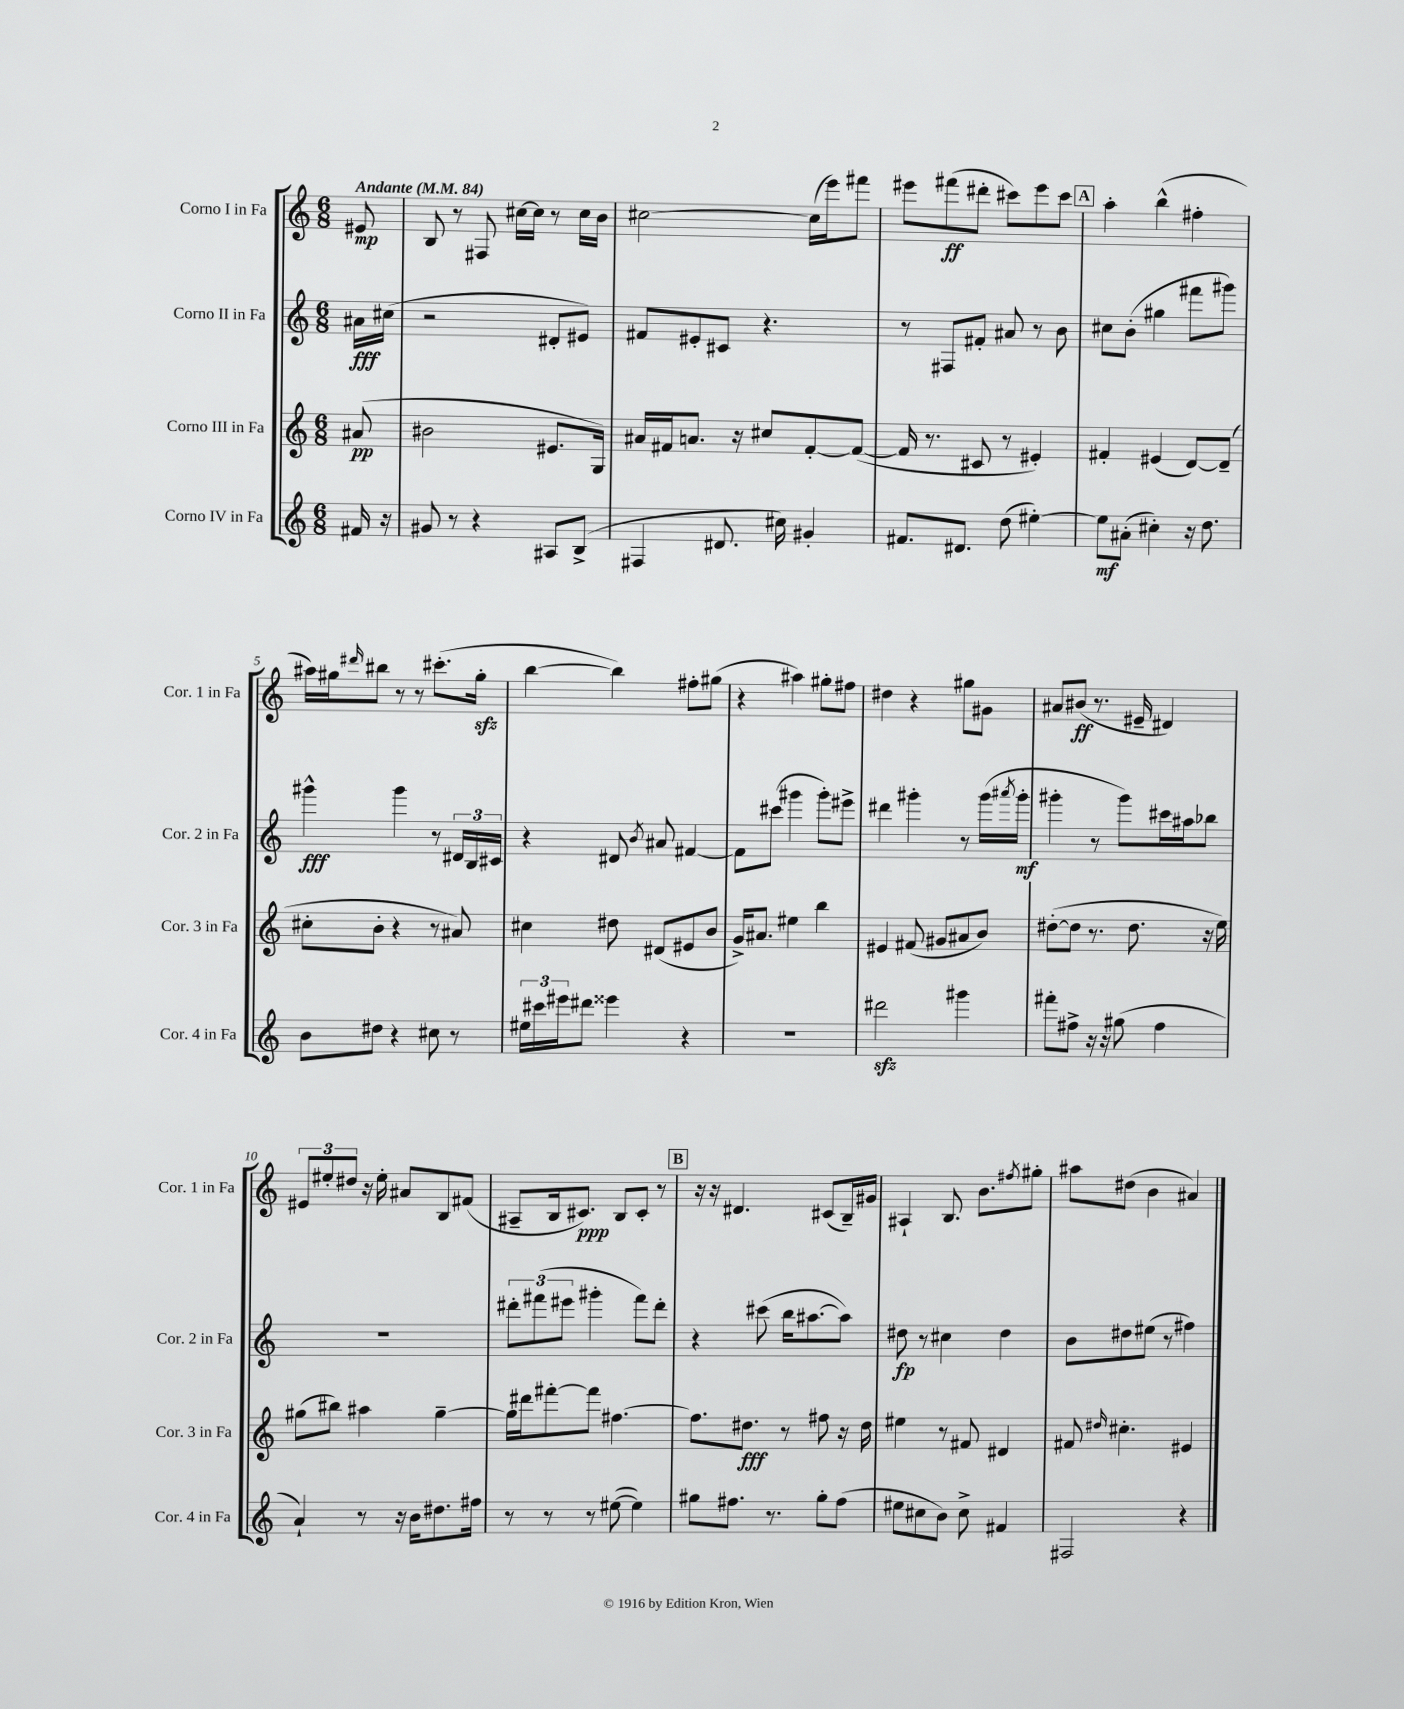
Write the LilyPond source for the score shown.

<<
\new StaffGroup <<
\new Staff = "s0" \with { instrumentName = "Corno I in Fa" shortInstrumentName = "Cor. 1 in Fa" } {
    \clef treble \key c \major \numericTimeSignature \time 6/8 \partial 8 \tempo "Andante" 4 = 84
    eis'8\mp |
    b8 r8 fis8 cis''16~ cis''16 r8 cis''16 b'16 |
    cis''2~ cis''16( e'''16) fis'''8 |
    eis'''8 fis'''8\ff( dis'''8-. cis'''8) eis'''8 cis'''8 |
    \mark \markup { \box "A" } a''4-. b''4-^( fis''4-. |
    ais''16) gis''16 \grace { dis'''16 } bis''8 r8 r8 cis'''8.-.( gis''16-.\sfz |
    b''4~ b''4) fis''8-. gis''8( |
    r4 ais''4) gis''8-. fis''8 |
    dis''4 r4 gis''8 gis'8 |
    ais'8 bis'8\ff( r8. eis'16-- dis'4) |
    \tuplet 3/2 { eis'8 eis''8-. dis''8 } r16 eis''16-. ais'8 b8 fis'8( |
    ais8-- b16 cis'8.\ppp) b8 cis'8-. r8 |
    \mark \markup { \box "B" } r16 r16 dis'4. cis'8( b16--) gis'16 |
    ais4-! b8. b'8. \acciaccatura { fis''8 } gis''8-. |
    ais''8 dis''8( b'4 ais'4) \bar "|." |
}
\new Staff = "s1" \with { instrumentName = "Corno II in Fa" shortInstrumentName = "Cor. 2 in Fa" } {
    \clef treble \key c \major \numericTimeSignature \time 6/8 \partial 8
    ais'16\fff cis''16( |
    r2 dis'8-. eis'8) |
    fis'8 eis'8-. cis'8 r4. |
    r8 fis8 fis'8-. ais'8 r8 b'8 |
    \mark \markup { \box "A" } cis''8 b'8-.( gis''4 fis'''8 gis'''8) |
    gis'''4-^\fff gis'''4 r8 \tuplet 3/2 { dis'16 b16 cis'16 } |
    r4 dis'8 \acciaccatura { b'8 } ais'8 fis'4~ |
    fis'8 cis'''8( gis'''4 gis'''8-.) eis'''8-> |
    dis'''4 gis'''4-. r8 gis'''16( \acciaccatura { ais'''8 } gis'''16-.\mf |
    gis'''4-. r8 gis'''8) cis'''16 ais''16 bes''8 |
    R2. |
    \tuplet 3/2 { dis'''8-. fis'''8( eis'''8 } gis'''4-. fis'''8) dis'''8-. |
    \mark \markup { \box "B" } r4 cis'''8( b''16 ais''8.~ ais''8) |
    dis''8\fp r8 cis''4 dis''4 |
    b'8 dis''8 eis''8( r8 fis''4) \bar "|." |
}
\new Staff = "s2" \with { instrumentName = "Corno III in Fa" shortInstrumentName = "Cor. 3 in Fa" } {
    \clef treble \key c \major \numericTimeSignature \time 6/8 \partial 8
    ais'8\pp( |
    bis'2 eis'8. g16) |
    ais'16 fis'16 a'8. r16 cis''8 fis'8~-. fis'8~( |
    fis'16 r8. cis'8 r8 eis'4-.) |
    \mark \markup { \box "A" } fis'4-. eis'4( d'8~) d'8--( |
    cis''8-. b'8-. r4 r8 ais'8) |
    cis''4 dis''8 dis'8( eis'8 b'8 |
    g'16->) ais'8. eis''4 b''4 |
    eis'4 fis'8( gis'8 ais'8 b'8) |
    dis''8~-.( dis''8 r8. dis''8. r16 e''16) |
    gis''8( bis''8) ais''4 gis''4~-- |
    gis''16 dis'''16 fis'''8~-. fis'''8 fis''4.~ |
    \mark \markup { \box "B" } fis''8. dis''8.\fff r8 fis''8 r16 dis''16 |
    eis''4 r8 fis'8 dis'4 |
    fis'8 \grace { dis''16 } cis''4.-. eis'4 \bar "|." |
}
\new Staff = "s3" \with { instrumentName = "Corno IV in Fa" shortInstrumentName = "Cor. 4 in Fa" } {
    \clef treble \key c \major \numericTimeSignature \time 6/8 \partial 8
    fis'16 r16 |
    gis'8 r8 r4 ais8 b8->( |
    fis4 dis'8. cis''16) gis'4-. |
    fis'8. dis'8. d''8( eis''4~-.) |
    \mark \markup { \box "A" } eis''8\mf ais'8-.( cis''4-.) r16 d''8. |
    b'8 dis''8 r4 cis''8 r8 |
    \tuplet 3/2 { eis''16 cis'''16 eis'''16 } dis'''8 eisis'''4 r4 |
    R2. |
    dis'''2\sfz gis'''4 |
    fis'''8-. fis''8-> r16 r16 gis''8( fis''4 |
    a'4-!) r8 r16 b'16 dis''8. fis''16 |
    r8 r8 r8 eis''8~( eis''4) |
    \mark \markup { \box "B" } gis''8 fis''8. r8. gis''8-. fis''8( |
    eis''8 cis''8 b'8) cis''8-> fis'4 |
    fis2 r4 \bar "|." |
}
>>
>>
